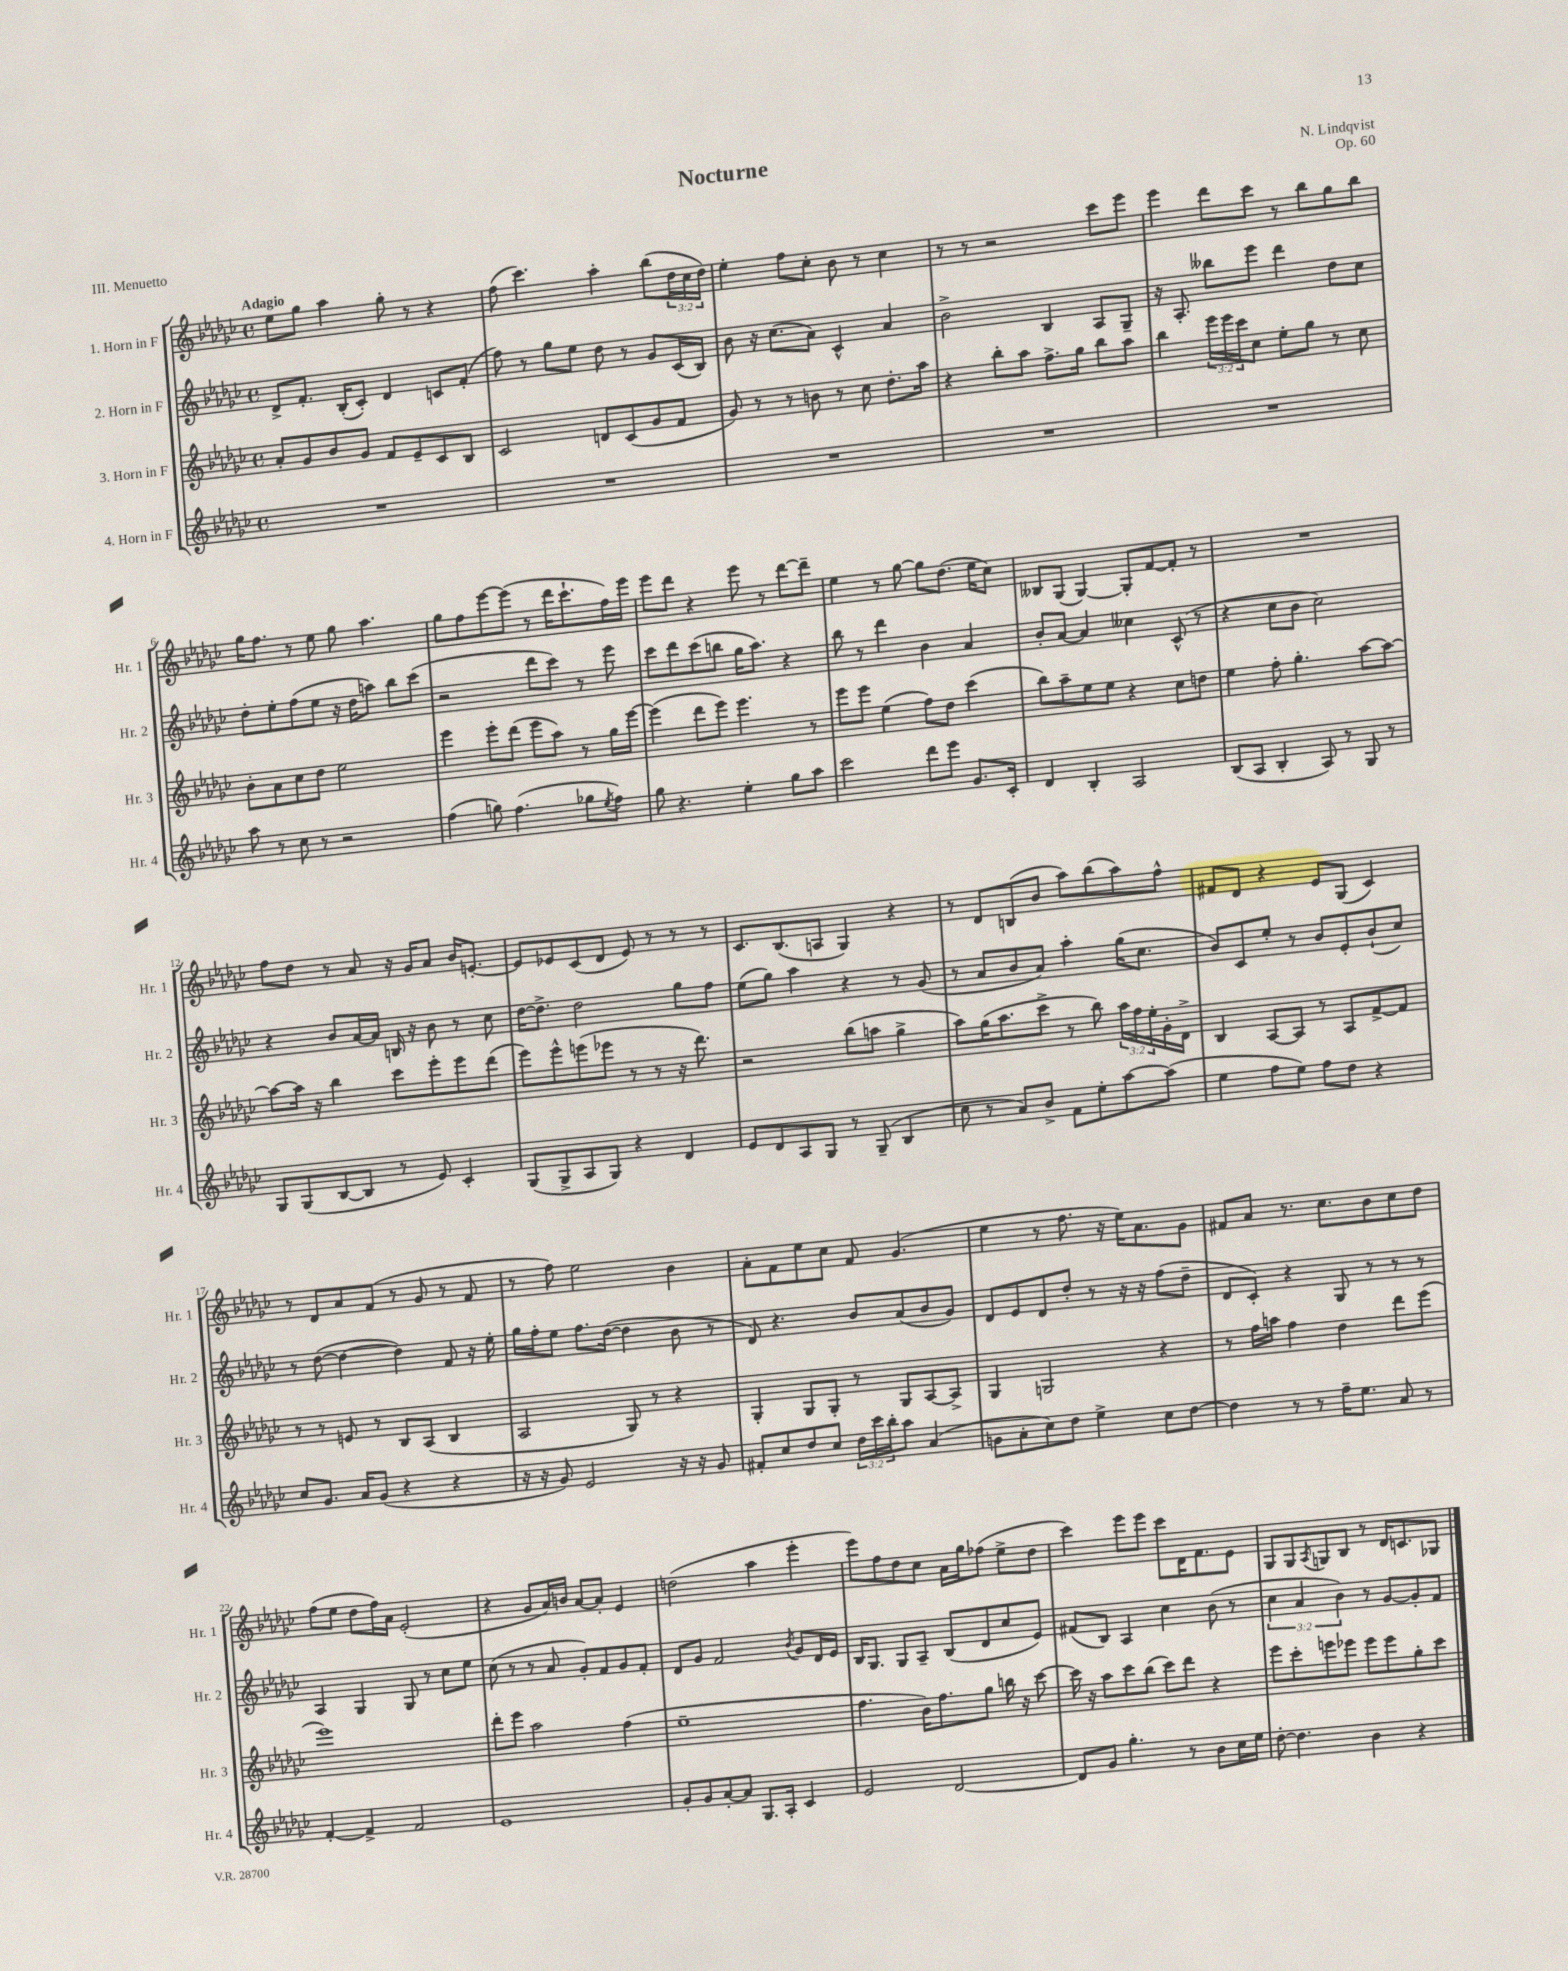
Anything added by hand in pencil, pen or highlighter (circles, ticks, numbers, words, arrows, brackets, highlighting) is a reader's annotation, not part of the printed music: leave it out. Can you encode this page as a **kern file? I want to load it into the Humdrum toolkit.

**kern	**kern	**kern	**kern
*part4	*part3	*part2	*part1
*staff4	*staff3	*staff2	*staff1
*I"4. Horn in F	*I"3. Horn in F	*I"2. Horn in F	*I"1. Horn in F
*I'Hr. 4	*I'Hr. 3	*I'Hr. 2	*I'Hr. 1
*clefG2	*clefG2	*clefG2	*clefG2
*k[b-e-a-d-g-c-]	*k[b-e-a-d-g-c-]	*k[b-e-a-d-g-c-]	*k[b-e-a-d-g-c-]
*M4/4	*M4/4	*M4/4	*M4/4
*met(c)	*met(c)	*met(c)	*met(c)
=1	=1	=1	=1
!	!	!	!LO:TX:a:B:t=Adagio
1r	8a-'/L	8d-^/L	8ee-\L
.	8g-/	8.f'/J	8gg-\J
.	8b-/	.	4aa-\
.	.	(16B-'/KL	.
.	8g-/J	8c-'/J)	.
.	8f/L	4d-/	8gg-'\
.	8e-~/	.	8r
.	8c-/	8cn/L	4r
.	8B-/J	(8f'/J	.
=2	=2	=2	=2
1r	2c-/	8ff\)	(8ff\
.	.	8r	4.ccc-\)
.	.	8gg-\L	.
.	.	8ee-\J	.
.	8dn/L	8dd-\	4aa-'\
.	(8c-/	8r	.
.	8g-/	8g-/L	(8bb-\L
.	8f/J	(16c-/L	24dd-\L
.	.	.	24cc-\
.	.	16B-/JJ)	.
.	.	.	24dd-\JJ)
=3	=3	=3	=3
1r	8g-/)	8b-\	4ee-'\
.	8r	16r	.
.	.	(8.cc-\L	.
.	8r	.	8ff\L
.	8bn\	8a-\J)	8cc-'\J
.	8r	4c-^^/	8b-\
.	8cc-\	.	8r
.	8.dd-'\L	4a-/	4cc-\
.	16aa-\Jk	.	.
=4	=4	=4	=4
1r	4r	2b-^\	8r
.	.	.	8r
.	8bb-'\L	.	2r
.	8aa-\J	.	.
.	8.ff^\L	4B-/	.
.	16gg-\Jk	.	.
.	8bb-\L	8A-/L	8ccc-\L
.	8aa-\J	8G-~/J	8eee-\J
=5	=5	=5	=5
1r	4bb-\	16r	4eee-\
.	.	8.A-'/	.
.	24eee-\LL	8bb--X\L	8ddd-\L
.	24eee-\	.	.
.	24ccc-\J	.	.
.	8cc-\J	8eee-\J	8ccc-\J
.	8ee-'\L	4ddd-\	8r
.	8gg-\J	.	8bb-\L
.	8r	8dd-\L	8gg-\
.	8cc-\	8cc-\J	8bb-\J
!!LO:LB:g=z
=6	=6	=6	=6
8aa-\	8b-'\L	8dd-'\L	16gg-\KL
.	.	.	8.ff\J
8r	8a-\	8ee-'\	.
8cc-\	8cc-\	(8ff\	8r
8r	8dd-\J	8ee-\J	8ee-\
2r	2ee-\	16r	8gg-\
.	.	16dd-\KL	.
.	.	8aan\J)	4.aa-\
.	.	8bb-\L	.
.	.	(8ccc-\J	.
=7	=7	=7	=7
(4ff\	4eee-\	2r	8gg-\L
.	.	.	8ff\
8ggn\)	8eee-'\L	.	[8eee-\
(4.ff\	(8ddd-\J	.	(8eee-\J]
.	8eee-\L	8ddd-\L	8r
.	8aa-\J)	8ccc-\J)	16ddd-\KL
.	.	.	8.ccc-`\
8gg-X\L	8r	8r	.
8qee-/	.	.	.
8ff\J)	16gg-\LL	8eee-\	16ff\L)
.	[16eee-\JJ	.	16eee-\JJ
=8	=8	=8	=8
8gg-\	(4eee-\]	8ccc-\L	8eee-\L
4.r	.	8ddd-\	8ddd-\J
.	8ddd-\L	(8ccc-\	4r
.	8eee-\J)	8bbn\J	.
4ee-'\	4.eee-\	16gg-\KL	8eee-\
.	.	8.aa-\J)	.
.	.	.	8r
8gg-\L	.	4r	[8ddd-\L
8aa-\J	8r	.	8ddd-~\J]
=9	=9	=9	=9
2ccc-\	8eee-\L	8bb-\	4ee-\
.	8eee-\J	8r	.
.	(4ee-\	4ddd-\	8r
.	.	.	[8gg-\
8ddd-\L	8ff\L)	4b-\	8gg-\L]
8eee-\J	8dd-\J	.	(8.dd-\J
8.g-/L	(4ccc-\	4a-/	.
.	.	.	16ee-\KL
.	.	.	8cc-\J)
16c-'/Jk	.	.	.
=10	=10	=10	=10
4d-/	8bb-\L)	8b-'/L	8B--X/L
.	8aa-~\	[8a-/J	(8G-/J
4B-'/	8ee-\	4a-/]	[4G-/)
.	8ee-\J	.	.
2A-/	4r	4cc--X\	8G-'/L]
.	.	.	[8f/
.	8cc-\L	(8c-^^/	8f'/J]
.	8ddn\J	8r	8r
=11	=11	=11	=11
(8B-/L	4ee-\	4r	1r
8A-/J	.	.	.
4B-'/	8ff'\	8cc-\L	.
.	4.gg-'\	8b-\J	.
8A-/)	.	2cc-\)	.
8r	.	.	.
8G-/	[8aa-\L	.	.
8r	8aa-\J_	.	.
!!LO:LB:g=z
=12	=12	=12	=12
8G-/L	8aa-\L_	4r	8ff\L
(8G-/	16aa-\Jk]	.	8dd-\J
.	16r	.	.
[8B-/	4bb-\	8b-/L	8r
8B-/J]	.	[16a-/L	8a-/
.	.	16a-/JJ]	.
8r	8ccc-\L	16Bn/	16r
.	.	16r	16g-/KL
8e-/)	8eee-'\	8b-\	8a-/J
4c-'/	8eee-\	8r	16b-/KL
.	.	.	[8.en'/J
.	(8ddd-\J	8cc-\	.
=13	=13	=13	=13
(8G-/L	8eee-\L)	[16dd-\KL	8e/L]
.	.	8.dd-^\J]	.
8G-^/	8eee-^^\	.	8e-X/
8A-/	(8eeen\	2dd-\	(8c-/
8G-/J)	8eee-X\J	.	8d-/J
4r	8r	.	8e-/)
.	8r	.	8r
4d-/	16r	8gg-\L	8r
.	8.ddd-\)	.	.
.	.	8ff\J	8r
=14	=14	=14	=14
8e-/L	2r	(8ee-\L	8.c-/L
8d-/	.	8gg-\J)	.
.	.	.	(8.B-/
8A-/	.	4aa-\	.
8G-/J	.	.	8An/J
8r	(8bb-\L	4r	4G-/)
(8G-~/	8aan\J	.	.
4B-/	4gg-^\	8r	4r
.	.	(8g-/	.
=15	=15	=15	=15
8cc-\	8aa-\L)	8r	8r
8r	(16gg-\K	8a-/L	8d-/L
.	8.aa-\	.	.
8a-/L)	.	8b-/	(8Bn/
8b-^/J	8ccc-^\J	8a-/J)	8b-/J
8f\L	8r	4aa-'\	8aa-\L)
8ee-'\	8bb-\)	.	(8bb-\
[8aa-\	24aa-\LL	(16gg-\KL	8aa-\)
.	24ff\	.	.
.	.	8.cc-\J	.
.	24ee-'\	.	.
(8aa-\J]	16g-'\	.	8ff^^\J
.	16d-^\JJ	.	.
=16	=16	=16	=16
4ee-\	4B-/	8b-/L)	8f#X/L
.	.	8c-/	8d-/J
8ff\L	[8A-/L	8ee-'/J	4r
8ee-\J)	8A-/J]	8r	.
8ff\L	8r	8b-/L	8e-/L
8dd-\J	8A-/L	8e-'/	(8G-/J
4r	[8f^/	(8b-`/	4c-/)
.	8f/J]	8cc-/J)	.
!!LO:LB:g=z
=17	=17	=17	=17
8cc-/L	8r	8r	8r
8.g-/J	8r	([8dd-\	8d-/L
.	8en/	4dd-\_	8a-/
16a-/KL	.	.	.
(8g-/J	8r	.	(8f/J
4r	8B-/L	4dd-\])	8r
.	(8A-/J	.	8g-/
4r	4B-/	8f/	8r
.	.	16r	8f/
.	.	16ee-'\	.
=18	=18	=18	=18
16r	2A-/	16gg-\LL	8r
16r	.	16ff'\J	.
8g-/)	.	8ee-\J	8ff\)
2e-/	.	8.ff\L	2ee-\
.	.	([16dd-\Jk	.
.	8G-/)	4dd-\]	.
.	8r	.	.
16r	4r	8b-\	4b-\
16r	.	.	.
8g-/	.	8r	.
=19	=19	=19	=19
8f#X'/L	4G-'/	8d-/)	8a-'\L
8cc-/	.	4.r	8f\
8dd-/	8G-/L	.	8ee-\
8cc-/J	8G-'/J	.	8cc-\J
24dd-\LL	8r	8b-/L	8f/
24ccc-\	.	.	.
24bb-'\J	.	.	.
8aa-\J	8G-/L	(8a-/	(4.g-/
(4a-/	[8A-/	8b-/	.
.	8A-^/J]	8g-/J)	.
=20	=20	=20	=20
8gn\L	4G-/	8d-/L	4ee-\
8a-'\	.	8e-/	.
8cc-\)	2Gn/	8d-/	8r
8dd-\J	.	8dd-'/J	8.ff\
4ee-^\	.	8r	.
.	.	.	16r
.	.	16r	16ee-\KL)
.	.	16r	8.a-\
8cc-\L	4r	(8ff\L	.
[8dd-\J	.	8dd-~\J	8g-\J
=21	=21	=21	=21
4dd-\]	8r	8d-/L	8f#X/L
.	16ff\LL	8c-'/J)	8a-/J
.	16aan\JJ	.	.
8r	4ff\	4r	8.r
8r	.	.	.
.	.	.	8.cc-\L
16ff~\KL	4dd-\	8G-/	.
8.ee-\J	.	.	.
.	.	8r	8b-\
8a-/	8ddd-\L	8r	8cc-\
8r	(8eee-\J	8r	8dd-\J
!!LO:LB:g=z
=22	=22	=22	=22
[4f'/	1eee-)	4A-/	(8ff\L
.	.	.	8ee-\J
4f^/]	.	4G-/	8dd-\L
.	.	.	16ff\L)
.	.	.	16a-\JJ
2f/	.	8G-/	(2e-'/
.	.	8r	.
.	.	8cc-\L	.
.	.	8ee-\J	.
=23	=23	=23	=23
1e-	8ddd-'\L	(8cc-\	4r
.	8eee-\J	8r	.
.	2aa-\	8r	8g-/L
.	.	8a-/	16a-/L)
.	.	.	16bn/JJ
.	.	8g-'/L)	[8a-/L
.	.	8f/	8a-'/J]
.	(4ff\	8g-/	4e-/
.	.	8f'/J	.
=24	=24	=24	=24
8g-'/L	1ee-~	8d-/L	(2ddn\
8g-/	.	8g-/J	.
[8a-'/	.	2f/	.
8a-/J]	.	.	.
8.G-/L	.	.	4aa-\
16A-'/Jk	.	.	.
.	.	8qb-/	.
4c-/	.	8g-/L	4eee-'\
.	.	16d-/L	.
.	.	16e-/JJ	.
=25	=25	=25	=25
2e-/	4.ff\	16B-/KL	8eee-\L)
.	.	8.G-/J	.
.	.	.	8ff\
.	.	8G-/L	8dd-\
.	16b-\KL)	8A-~/J	8cc-\J
.	8.ff\	.	.
[2d-/	.	(8B-/L	16a-\LL
.	.	.	16gg-\J
.	8gg-\J	8d-/	(8ff-X\J
.	16bbn\	8cc-/	8ee-^\L
.	16r	.	.
.	[8ccc-\	8e-/J)	8dd-\J
=26	=26	=26	=26
8d-/L]	16ccc-\]	(8f#X/L	4ccc-\)
.	16r	.	.
8g-/J	8aa-\L	8B-/J)	.
4.gg-'\	8ccc-\	4A-/	8eee-\L
.	(8bb-\J	.	8eee-\J
.	8ccc-\L)	4cc-\	8ccc-\L
8r	8ddd-\J	.	16d-\K
.	.	.	8.f\
8b-\L	4r	(8b-\	.
16cc-\L	.	8r	8e-\J
16ee-\JJ	.	.	.
=27	=27	=27	=27
[8dd-'\	8eee-\L	6cc-\	8G-/L
4.dd-\]	8ccc-'\	.	8G-/
.	.	6a-/	.
.	.	.	8qA-/
.	8eeen\	.	8Gn/
.	.	6b-\)	.
.	8eee-X\J	.	8B-/J
4b-\	8eee-\L	8r	8r
.	8eee-\	[8g-/L	16d-/KL
.	.	.	8.cn/
4r	8gg-'\	8g-'/]	.
.	8ccc-\J	8f/J	8G-X/J
==	==	==	==
*-	*-	*-	*-
